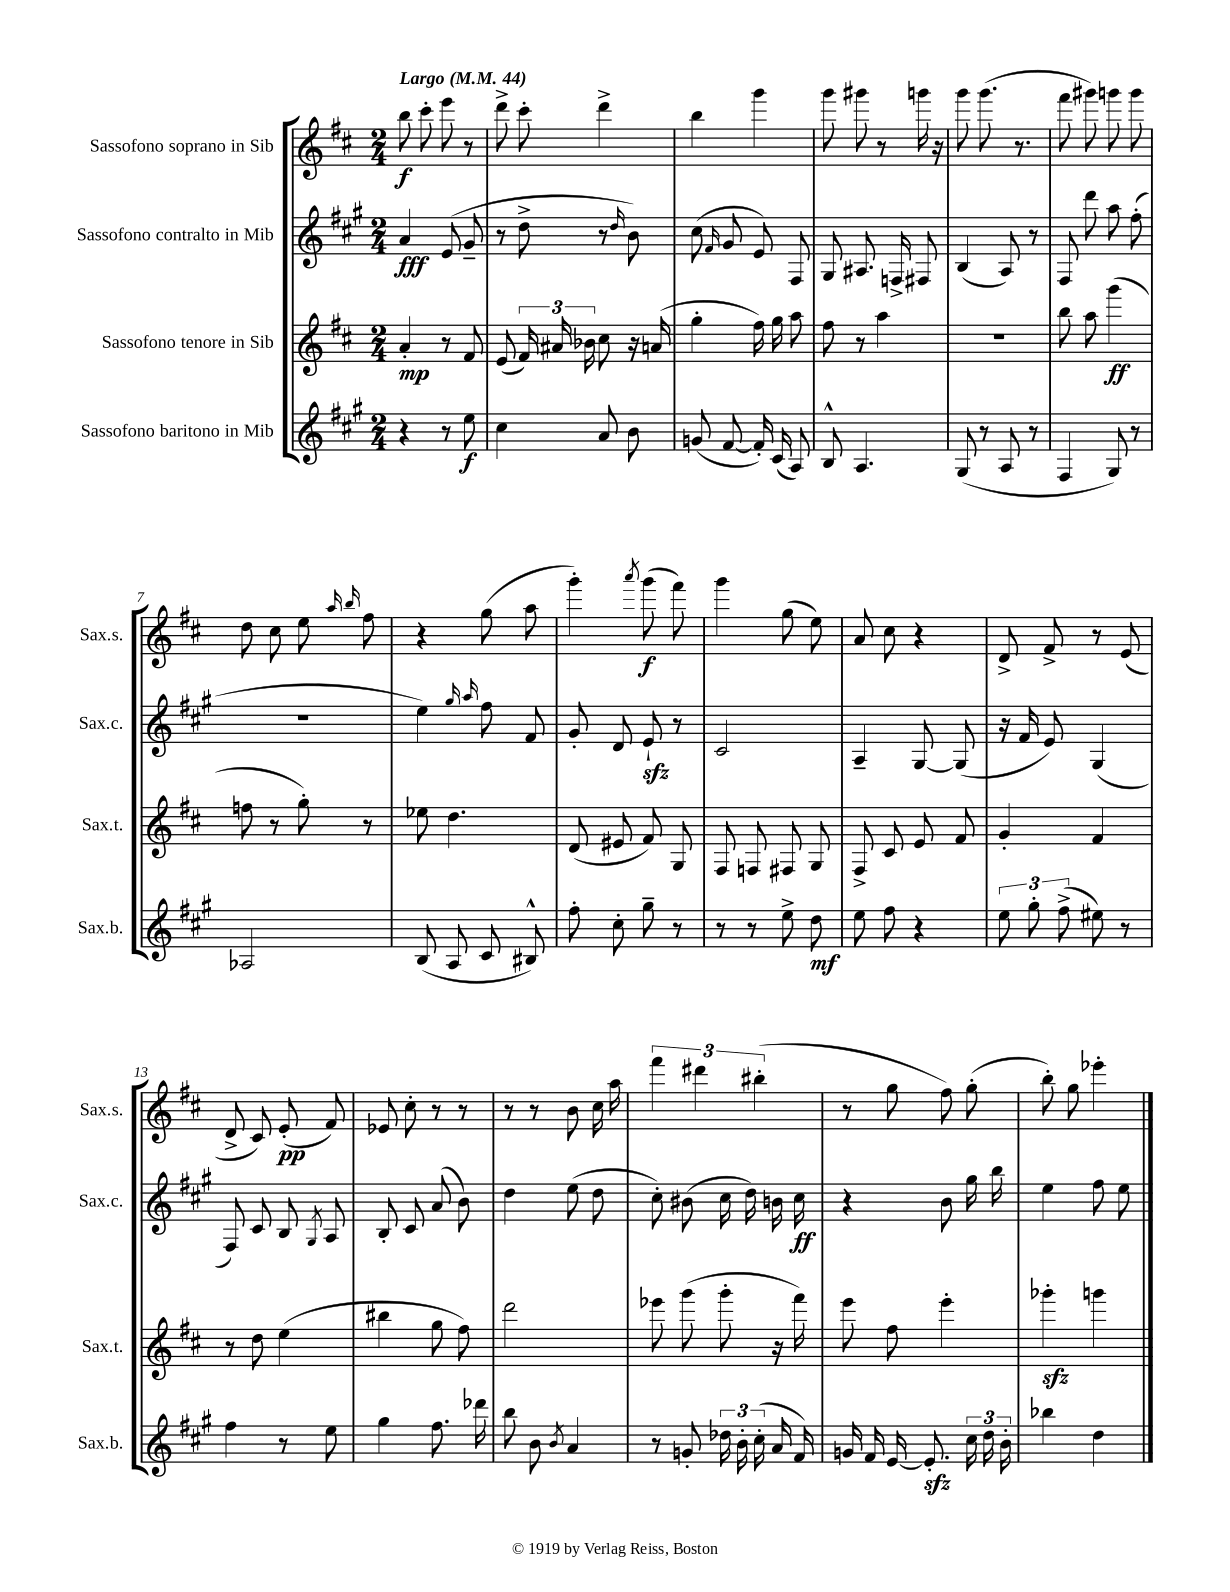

**kern	**dynam	**kern	**dynam	**kern	**dynam	**kern	**dynam
*part4	*part4	*part3	*part3	*part2	*part2	*part1	*part1
*staff4	*staff4	*staff3	*staff3	*staff2	*staff2	*staff1	*staff1
*I"Sassofono baritono in Mib	*	*I"Sassofono tenore in Sib	*	*I"Sassofono contralto in Mib	*	*I"Sassofono soprano in Sib	*
*I'Sax.b.	*	*I'Sax.t.	*	*I'Sax.c.	*	*I'Sax.s.	*
*clefG2	*	*clefG2	*	*clefG2	*	*clefG2	*
*k[f#c#g#]	*	*k[f#c#]	*	*k[f#c#g#]	*	*k[f#c#]	*
*M2/4	*	*M2/4	*	*M2/4	*	*M2/4	*
*MM44	*	*MM44	*	*MM44	*	*MM44	*
=1	=1	=1	=1	=1	=1	=1	=1
!	!	!	!	!	!	!LO:TX:a:B:t=Largo	!
4r	.	4a'/	mp	4a/	fff	8bb\	f
.	.	.	.	.	.	8ccc#'\	.
8r	.	8r	.	(8e/	.	8eee\	.
8ee\	f	8f#/	.	8g#~/	.	8r	.
=2	=2	=2	=2	=2	=2	=2	=2
4cc#\	.	(8e/	.	8r	.	8ddd^\	.
.	.	24f#/)	.	8dd^\	.	8ccc#'\	.
.	.	24a#X/	.	.	.	.	.
.	.	24b-X\	.	.	.	.	.
8a/	.	8cc#\	.	8r	.	4ddd^\	.
.	.	.	.	16qqdd/	.	.	.
8b\	.	16r	.	8b\)	.	.	.
.	.	(16an/	.	.	.	.	.
=3	=3	=3	=3	=3	=3	=3	=3
(8gn/	.	4gg'\	.	(8cc#\	.	4bb\	.
.	.	.	.	16qqf#/	.	.	.
[8f#/	.	.	.	8g#/	.	.	.
16f#'/])	.	16ff#\)	.	8e/)	.	4ggg\	.
(16c#/	.	16gg\	.	.	.	.	.
8A/)	.	8aa\	.	8F#/	.	.	.
=4	=4	=4	=4	=4	=4	=4	=4
8B^^/	.	8ff#\	.	8G#/	.	8ggg\	.
4.A/	.	8r	.	8.A#X/	.	8ggg#X\	.
.	.	4aa\	.	.	.	8r	.
.	.	.	.	16Fn^/	.	.	.
.	.	.	.	8F#X/	.	16gggn\	.
.	.	.	.	.	.	16r	.
=5	=5	=5	=5	=5	=5	=5	=5
(8G#/	.	2r	.	(4B/	.	8ggg\	.
8r	.	.	.	.	.	(8.ggg\	.
8A/	.	.	.	8A/)	.	.	.
.	.	.	.	.	.	8.r	.
8r	.	.	.	8r	.	.	.
=6	=6	=6	=6	=6	=6	=6	=6
4F#/	.	8bb\	.	8F#/	.	8fff#\	.
.	.	8aa\	.	8ddd\	.	8ggg#X\)	.
8G#/)	.	(4ggg\	ff	8aa\	.	8gggn\	.
8r	.	.	.	(8ff#'\	.	8ggg\	.
!!LO:LB:g=z
=7	=7	=7	=7	=7	=7	=7	=7
2A-X/	.	8ffn\	.	2r	.	8dd\	.
.	.	8r	.	.	.	8cc#\	.
.	.	8gg'\)	.	.	.	8ee\	.
.	.	.	.	.	.	16qqaa/	.
.	.	.	.	.	.	16qqbb/	.
.	.	8r	.	.	.	8ff#\	.
=8	=8	=8	=8	=8	=8	=8	=8
(8B/	.	8ee-X\	.	4ee\)	.	4r	.
8A/	.	4.dd\	.	.	.	.	.
.	.	.	.	16qqgg#/	.	.	.
.	.	.	.	16qqaa/	.	.	.
8c#/	.	.	.	8ff#\	.	(8gg\	.
8B#X^^/)	.	.	.	8f#/	.	8aa\	.
=9	=9	=9	=9	=9	=9	=9	=9
8ff#'\	.	(8d/	.	8g#'/	.	4ggg'\)	.
8cc#'\	.	8e#X/	.	8d/	.	.	.
.	.	.	.	.	.	8qaaa/	.
8gg#~\	.	8f#/)	.	8ezz`/	.	(8ggg\	f
8r	.	8G/	.	8r	.	8fff#\)	.
=10	=10	=10	=10	=10	=10	=10	=10
8r	.	8F#/	.	2c#/	.	4ggg\	.
8r	.	8Fn/	.	.	.	.	.
8ee^\	.	8F#X/	.	.	.	(8gg\	.
8dd\	mf	8G/	.	.	.	8ee\)	.
=11	=11	=11	=11	=11	=11	=11	=11
8ee\	.	8F#^/	.	4A~/	.	8a/	.
8ff#\	.	8c#/	.	.	.	8cc#\	.
4r	.	8e/	.	[8G#/	.	4r	.
.	.	8f#/	.	(8G#/]	.	.	.
=12	=12	=12	=12	=12	=12	=12	=12
12ee\	.	4g'/	.	16r	.	8d^/	.
.	.	.	.	16f#/	.	.	.
12gg#'\	.	.	.	.	.	.	.
.	.	.	.	8e/)	.	8f#^/	.
(12ff#^\	.	.	.	.	.	.	.
8ee#X\)	.	4f#/	.	(4G#/	.	8r	.
8r	.	.	.	.	.	(8e/	.
!!LO:LB:g=z
=13	=13	=13	=13	=13	=13	=13	=13
4ff#\	.	8r	.	8F#/)	.	8d^/	.
.	.	8dd\	.	8c#/	.	8c#/)	.
8r	.	(4ee\	.	8B/	.	(8e'/	pp
.	.	.	.	8qG#/	.	.	.
8ee\	.	.	.	8A/	.	8f#/)	.
=14	=14	=14	=14	=14	=14	=14	=14
4gg#\	.	4bb#X\	.	8B'/	.	8e-X/	.
.	.	.	.	8c#/	.	8cc#'\	.
8.ff#\	.	8gg\	.	(8a/	.	8r	.
.	.	8ff#\)	.	8b\)	.	8r	.
16ddd-X\	.	.	.	.	.	.	.
=15	=15	=15	=15	=15	=15	=15	=15
8bb\	.	2ddd\	.	4dd\	.	8r	.
8b\	.	.	.	.	.	8r	.
8qb/	.	.	.	.	.	.	.
4a/	.	.	.	(8ee\	.	8b\	.
.	.	.	.	8dd\	.	16cc#\	.
.	.	.	.	.	.	16aa\	.
=16	=16	=16	=16	=16	=16	=16	=16
8r	.	8eee-X\	.	8cc#'\)	.	6fff#\	.
8gn'/	.	(8ggg\	.	(8b#X\	.	.	.
.	.	.	.	.	.	6ddd#X\	.
24dd-X\	.	8ggg'\	.	16cc#\	.	.	.
24b'\	.	.	.	.	.	.	.
.	.	.	.	16dd\)	.	.	.
(24cc#'\	.	.	.	.	.	(6bb#X'\	.
16a/	.	16r	.	16bn\	.	.	.
16f#/)	.	16fff#\)	.	16cc#\	ff	.	.
=17	=17	=17	=17	=17	=17	=17	=17
16gn/	.	8eee\	.	4r	.	8r	.
16f#/	.	.	.	.	.	.	.
[16e/	.	8ff#\	.	.	.	8gg\	.
8.ezz'/]	.	.	.	.	.	.	.
.	.	4eee'\	.	8b\	.	8ff#\)	.
24cc#\	.	.	.	16gg#\	.	(8gg'\	.
24dd\	.	.	.	.	.	.	.
.	.	.	.	16bb\	.	.	.
24b'\	.	.	.	.	.	.	.
=18	=18	=18	=18	=18	=18	=18	=18
4bb-X\	.	4ggg-Xzz'\	.	4ee\	.	8bb'\)	.
.	.	.	.	.	.	8gg\	.
4dd\	.	4gggn\	.	8ff#\	.	4eee-X'\	.
.	.	.	.	8ee\	.	.	.
==	==	==	==	==	==	==	==
*-	*-	*-	*-	*-	*-	*-	*-
